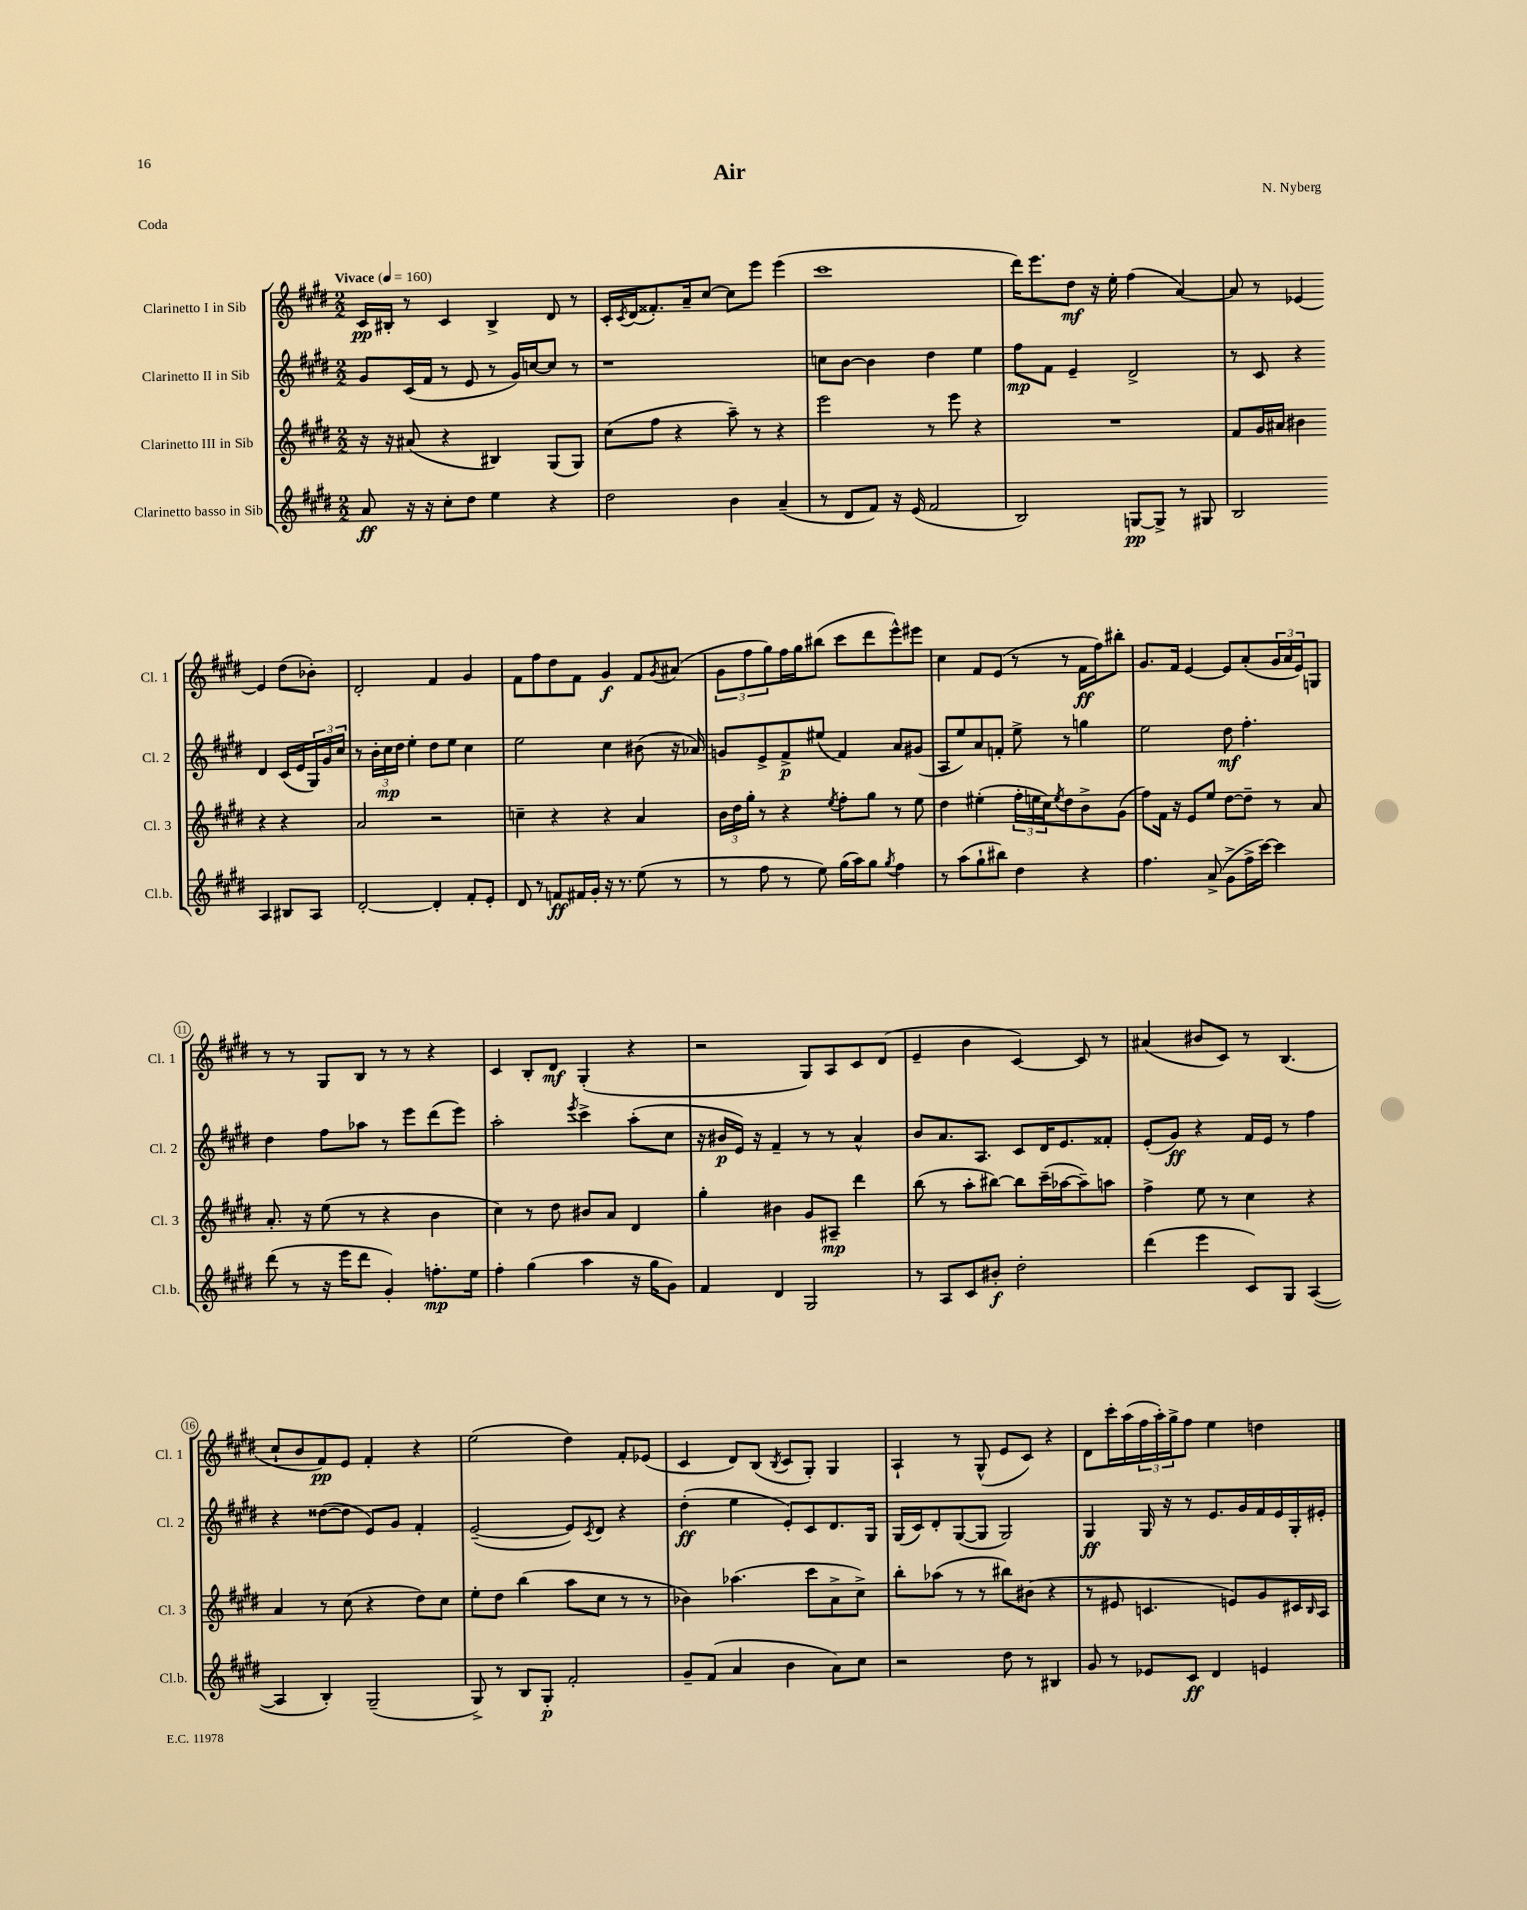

**kern	**kern	**kern	**kern
*staff4	*staff3	*staff2	*staff1
*clefG2	*clefG2	*clefG2	*clefG2
*k[f#c#g#d#]	*k[f#c#g#d#]	*k[f#c#g#d#]	*k[f#c#g#d#]
*M2/2	*M2/2	*M2/2	*M2/2
*MM160	*MM160	*MM160	*MM160
8a	16r	8g#	16c#
.	16r	.	16B#'
16r	(8a#	(16c#	8r
16r	.	16f#	.
8cc#'	4r	8r	4c#
8dd#	.	8e	.
4ee	4B#)	8r	4B#^
.	.	16g#)	.
.	.	[16cc	.
4r	(8G#	8cc]	8d#
.	8G#)	8r	8r
=	=	=	=
2dd#	(8cc#	1r	16c#'
.	.	.	8qc#
.	.	.	(16d#
.	8ff#	.	8.f##')
.	4r	.	.
.	.	.	16a~
.	.	.	[8cc#
4b	8aa~)	.	8cc#]
.	8r	.	8eee
(4a~	4r	.	(4eee
=	=	=	=
8r	2eee	8cc	1ccc#
8d#	.	[8b	.
8f#)	.	4b]	.
16r	.	.	.
(16e	.	.	.
2f#	8r	4dd#	.
.	8eee	.	.
.	4r	4ee	.
=	=	=	=
2B)	1r	8ff#	16ddd#)
.	.	.	8.eee
.	.	8f#	.
.	.	4e~	8dd#
.	.	.	16r
.	.	.	16ee'
[8G	.	2d#^	(4ff#
8G^]	.	.	.
8r	.	.	[4a)
8G#	.	.	.
=	=	=	=
2B	8f#	8r	8a]
.	16g#	8c#	8r
.	16a#	.	.
.	4b#	4r	[4e-
4A	4r	4d#	4e-]
8B#	4r	(16c#	(8dd#
.	.	16e	.
8A	.	24G#)	8b-')
.	.	24g#	.
.	.	24cc#	.
=	=	=	=
[2d#'	2a	8r	2d#'
.	.	24b'	.
.	.	24cc#	.
.	.	24dd#	.
.	.	4ee'	.
4d#']	2r	8dd#	4f#
.	.	8ee	.
8f#'	.	4cc#	4g#
8e'	.	.	.
=	=	=	=
8d#	4cc~	2ee	8f#
8r	.	.	8ff#
8f	4r	.	8dd#
16f#	.	.	8f#
16g#'	.	.	.
16r	4r	4cc#	4g#
8.r	.	.	.
(8ee	4a	(8b#	8f#
.	.	.	8qg#
8r	.	16r	(8a#
.	.	16a-)	.
=	=	=	=
8r	24b	8g	12g#
.	24dd#	.	.
.	24gg#'	.	12ff#
8ff#	8r	8e^	.
.	.	.	12gg#)
8r	4r	8f#^	16ff#
.	.	.	16gg#
8ee)	.	(8ee#	(8bb#
.	8qee	.	.
(16gg#	8ff#'	4f#)	8ccc#
16aa)	.	.	.
8gg#	8gg#	.	8ddd#
8qgg#	.	.	.
4ff#	8r	8a	8eee^^)
.	8ee	(8g#	8eee#
=	=	=	=
8r	4dd#	8A	4cc#
(8aa	.	8ee)	.
8gg#`	(4ee#'	8a	8f#
8bb#)	.	8f'	(8e
4dd#	24ff#'	8ee^	8r
.	24ee	.	.
.	24cc#)	.	.
.	8qee	.	.
.	8dd#	8r	8r
4r	8b^	4gg	16f#
.	.	.	16ff#)
.	(8g#	.	8bb#'
=	=	=	=
4.ff#	8ff#)	2ee	8.g#
.	16f#	.	.
.	16r	.	16f#
.	8e	.	[4e
(8a^	8ee	.	.
8g#^	[8dd#	8dd#	8e]
16ff#^	8dd#~]	4.ff#'	(8a'
[16ccc#)	.	.	.
4ccc#]	8r	.	24g#
.	.	.	24a
.	.	.	24e)
.	8a	.	8G
=	=	=	=
(8ddd#	8.a'	4dd#	8r
8r	.	.	8r
.	16r	.	.
16r	(8ee	8ff#	8G#
16eee	.	.	.
8ddd#	8r	8aa-	8B
4g#')	4r	8r	8r
.	.	8eee	8r
8.ff'	4b	(8ddd#	4r
.	.	8eee)	.
16ee	.	.	.
=	=	=	=
4ff#'	4cc#)	2aa'	4c#
(4gg#	8r	.	8B'
.	8dd#	.	8d#
.	.	8qeee	.
4aa	8b#	4ccc#^	(4G#'
.	8a	.	.
16r	4d#	(8aa'	4r
16gg#	.	.	.
8g#)	.	8cc#	.
=	=	=	=
4f#	4gg#'	16r	2r
.	.	16b#	.
.	.	16e)	.
.	.	16r	.
4d#	4b#	4f#~	.
2G#	8g#	8r	8G#)
.	8A#~	8r	8A
.	4ddd#	4a^^	8c#
.	.	.	(8d#
=	=	=	=
8r	(8bb	8b	4e~
8A	8r	8.a	.
8c#	8aa'	.	4b
.	.	8.A	.
8b#'	[8bb#)	.	.
2dd#'	8bb#]	8c#	[4c#)
.	(16ccc#~	16d#	.
.	[16aa-	8.e	.
.	8aa-~])	.	8c#]
.	8aa	8f##'	8r
=	=	=	=
(4ddd#	4ff#^	(8e'	(4a#
.	.	8g#)	.
4eee	8ee	4r	8b#
.	8r	.	8c#)
8c#)	4cc#	16f#	8r
.	.	16e	.
8G#	.	8r	(4.B
([4A	4r	4ff#	.
=	=	=	=
4A]	4a	4r	8cc#`
.	.	.	8b
4B')	8r	([8dd##	8f#)
.	(8cc#	8dd##]	8e
(2G#~	4r	8e)	4f#'
.	.	8g#	.
.	8dd#)	4f#'	4r
.	8cc#	.	.
=	=	=	=
8G#^)	8ee'	([2e~	(2ee
8r	8dd#	.	.
8B	(4bb	.	.
8G#'	.	.	.
2f#'	8aa	8e])	4dd#)
.	.	8qc#	.
.	8cc#	8d#	.
.	8r	4r	8f#'
.	8r	.	(8e-
=	=	=	=
8g#~	4b-)	(4dd#'	4c#
(8f#	.	.	.
4a	(4.aa-	4ee	8d#)
.	.	.	(8B
.	.	.	8qB
4b	.	8e')	8c#
.	8ccc#	8c#	8G#')
8a)	8a^	8.d#	4G#
8cc#	8cc#^)	.	.
.	.	16G#	.
=	=	=	=
2r	8bb'	(16G#	4A`
.	.	16c#)	.
.	(8aa-	8d#'	.
.	8r	([8G#	8r
.	8r	8G#]	(8G#^^
8dd#	8bb#)	2G#)	8e
8r	(8b#	.	8c#)
4B#	4r	.	4r
=	=	=	=
8g#	8r	4G#	8d#
8r	8e#	.	16ccc#'
.	.	.	(16aa
8e-	4.c	16G#	24ff#
.	.	.	24aa')
.	.	16r	.
.	.	.	24gg#^
8c#	.	8r	8ff#
4d#	.	8.e	4ee
.	8e)	.	.
.	.	16g#	.
4e	8g#	16f#	4dd
.	.	16e	.
.	16c#	16G#'	.
.	16qqB	.	.
.	16A	16e#'	.
==	==	==	==
*-	*-	*-	*-
